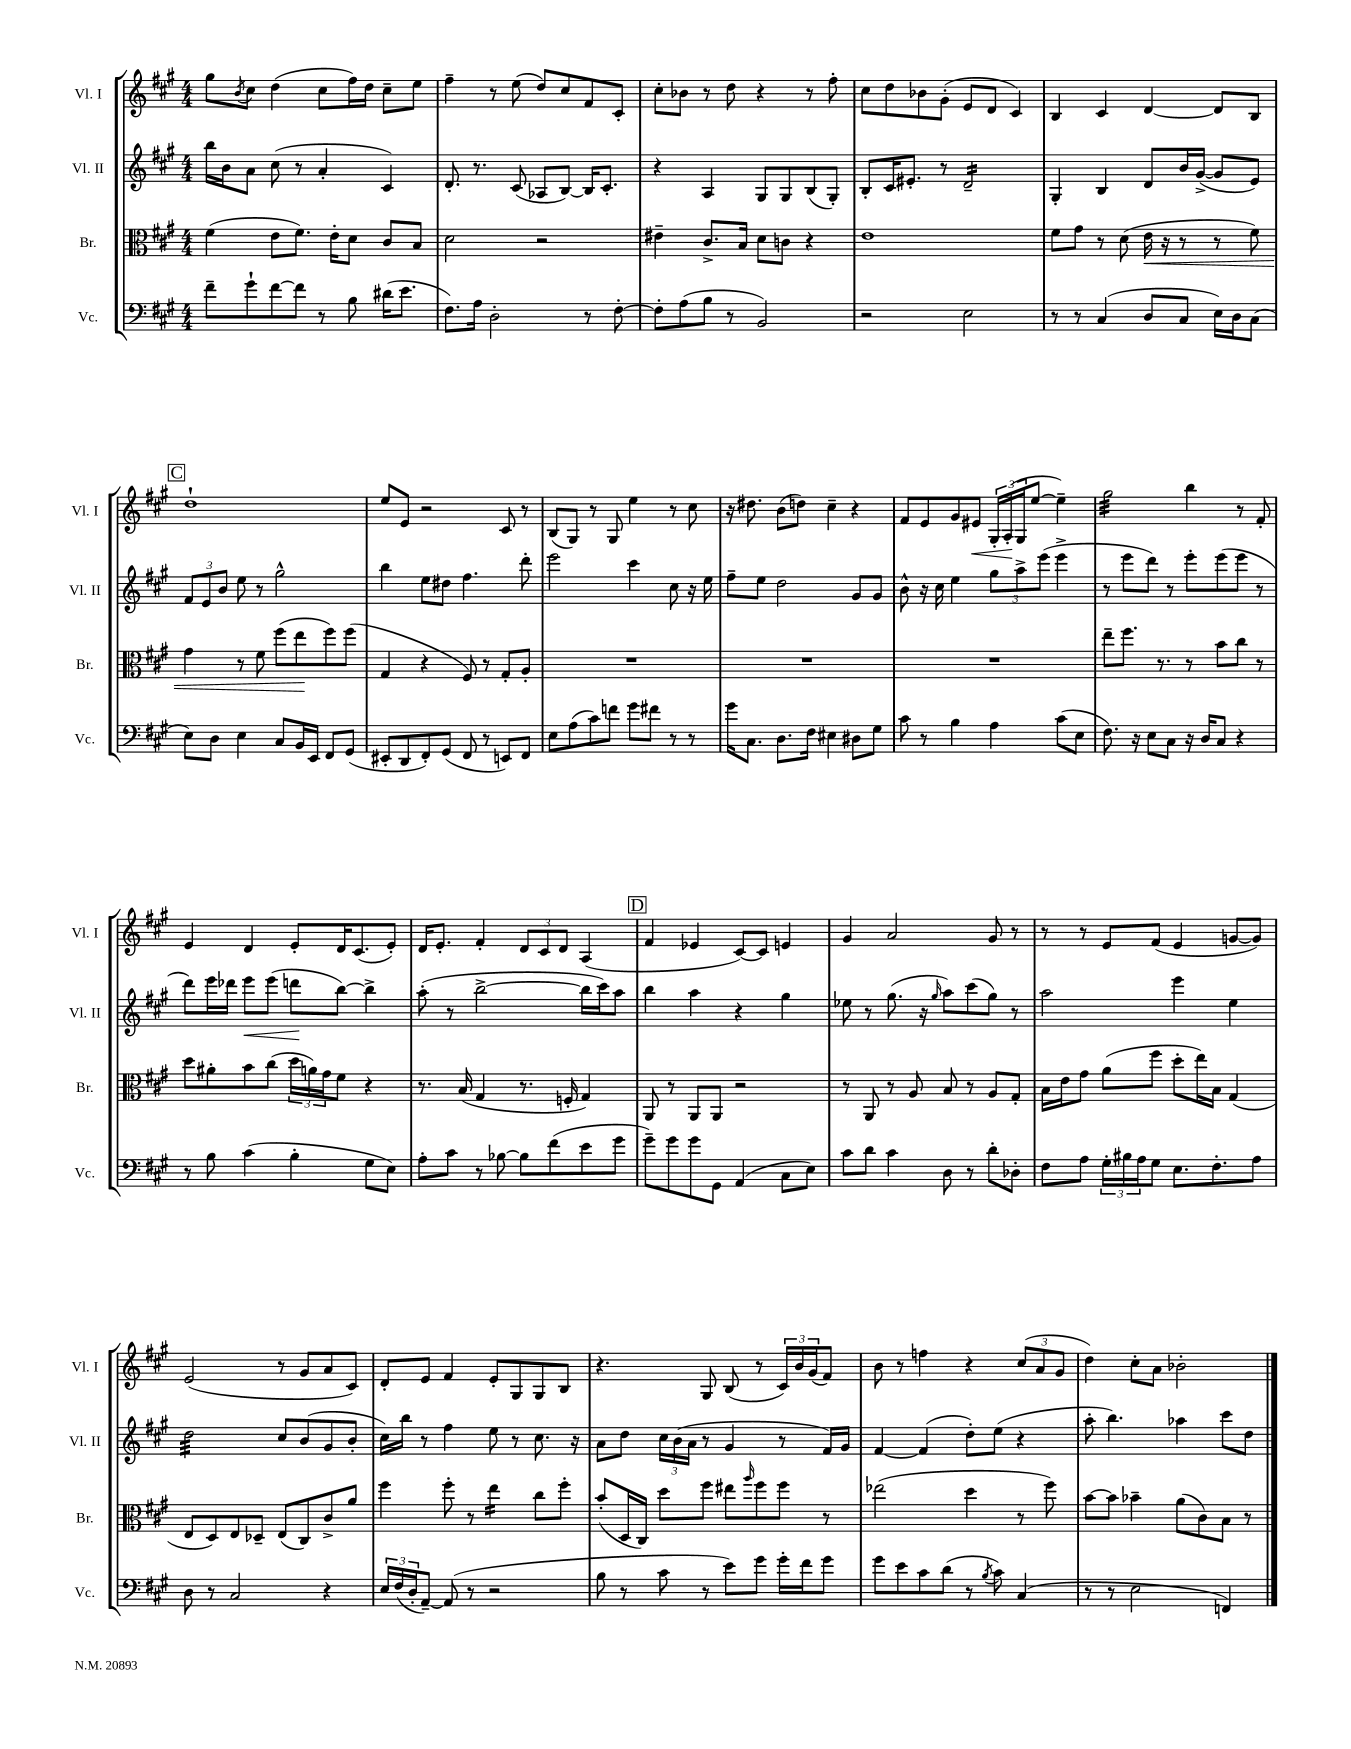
<<
\new StaffGroup <<
\new Staff = "s0" \with { instrumentName = "Vl. I" shortInstrumentName = "Vl. I" } {
    \clef treble \key a \major \numericTimeSignature \time 4/4
    gis''8 \acciaccatura { b'8 } cis''8 d''4( cis''8 fis''16) d''16 cis''8-- e''8 |
    fis''4-- r8 e''8( d''8) cis''8 fis'8 cis'8-. |
    cis''8-. bes'8 r8 d''8 r4 r8 fis''8-. |
    cis''8 d''8 bes'8 gis'8-.( e'8 d'8 cis'4) |
    b4 cis'4 d'4~ d'8 b8 |
    \mark \markup { \box "C" } d''1-! |
    e''8 e'8 r2 cis'8 r8 |
    b8( gis8) r8 gis8 e''4 r8 cis''8 |
    r16 dis''8. b'8( d''8) cis''4-- r4 |
    fis'8 e'8 gis'8 eis'8\< \tuplet 3/2 { gis16-. a16-.\!( gis16 } e''8~ e''4--) |
    gis''2:32 b''4 r8 fis'8-. |
    e'4 d'4 e'8-. d'16 cis'8.( e'8-.) |
    d'16 e'8.-. fis'4-. \tuplet 3/2 { d'8 cis'8 d'8 } a4( |
    \mark \markup { \box "D" } fis'4 ees'4 cis'8~) cis'8 e'4 |
    gis'4 a'2 gis'8 r8 |
    r8 r8 e'8 fis'8( e'4 g'8~ g'8) |
    e'2( r8 gis'8 a'8 cis'8) |
    d'8-. e'8 fis'4 e'8-. gis8 gis8 b8 |
    r4. gis8 b8( r8 \tuplet 3/2 { cis'16) b'16 gis'16( } fis'8) |
    b'8 r8 f''4 r4 \tuplet 3/2 { cis''8( a'8 gis'8 } |
    d''4) cis''8-. a'8 bes'2-. \bar "|." |
}
\new Staff = "s1" \with { instrumentName = "Vl. II" shortInstrumentName = "Vl. II" } {
    \clef treble \key a \major \numericTimeSignature \time 4/4
    b''16 b'16 a'8 cis''8( r8 a'4-. cis'4) |
    d'8.-. r8. cis'8( aes8 b8~) b16 cis'8.-. |
    r4 a4 gis8 gis8 b8( gis8-.) |
    b8-. cis'16 eis'8.-. r8 d'2:16-- |
    gis4-. b4 d'8 b'16 gis'16~->( gis'8 e'8) |
    \mark \markup { \box "C" } \tuplet 3/2 { fis'8 e'8 b'8 } e''8 r8 gis''2-^ |
    b''4 e''8 dis''8 fis''4. d'''8-. |
    e'''2 cis'''4 cis''8 r16 e''16 |
    fis''8-- e''8 d''2 gis'8 gis'8 |
    b'8-^ r16 cis''16 e''4 \tuplet 3/2 { gis''8 a''8-> e'''8( } e'''4-> |
    r8 e'''8 d'''8) r8 e'''8-. e'''8( e'''8 r8 |
    d'''8) e'''16 des'''16 e'''8\< e'''8( d'''8\! b''8~) b''4-> |
    a''8-.( r8 b''2~-> b''16 cis'''16) a''8 |
    \mark \markup { \box "D" } b''4 a''4 r4 gis''4 |
    ees''8 r8 gis''8.( r16 \grace { gis''16 } a''8) cis'''8( gis''8) r8 |
    a''2 e'''4 e''4 |
    d''2:32 cis''8 b'8( gis'8 b'8-. |
    cis''16) b''16 r8 fis''4 e''8 r8 cis''8. r16 |
    a'8 d''8 \tuplet 3/2 { cis''16 b'16( a'16 } r8 gis'4 r8 fis'16) gis'16 |
    fis'4~ fis'4( d''8-.) e''8( r4 |
    a''8-. b''4.) aes''4 cis'''8 d''8 \bar "|." |
}
\new Staff = "s2" \with { instrumentName = "Br." shortInstrumentName = "Br." } {
    \clef alto \key a \major \numericTimeSignature \time 4/4
    fis'4( e'8 fis'8.) e'16-. d'8 cis'8 b8 |
    d'2 r2 |
    eis'4-- cis'8.-> b16 d'8 c'8 r4 |
    e'1 |
    fis'8 gis'8 r8 d'8( e'16\< r16 r8 r8 fis'8) |
    \mark \markup { \box "C" } gis'4 r8 fis'8 fis''8( e''8\! fis''8) fis''8( |
    gis4 r4 fis8) r8 gis8-. a8-. |
    R1 |
    R1 |
    R1 |
    e''8-- fis''8. r8. r8 b'8 cis''8 r8 |
    d''8 ais'8-. b'8 cis''8( \tuplet 3/2 { d''16 a'16) gis'16 } fis'8 r4 |
    r8. b16( gis4 r8. f16-. gis4) |
    \mark \markup { \box "D" } a,8 r8 a,8 a,8 r2 |
    r8 a,8 r8 a8 b8 r8 a8 gis8-. |
    b16 e'16 gis'8 a'8( fis''8 d''8-. e''16) b16 gis4( |
    e8 d8) e8 des8-- e8( cis8) cis'8-> a'8 |
    fis''4 fis''8-. r8 e''4:16 cis''8 fis''8-. |
    b'8-.( d16 cis16) d''8 fis''8 eis''8 \grace { a''16 } fis''8 fis''8 r8 |
    ees''2( d''4 r8 fis''8) |
    b'8~ b'8 bes'4-- a'8( cis'8) b8 r8 \bar "|." |
}
\new Staff = "s3" \with { instrumentName = "Vc." shortInstrumentName = "Vc." } {
    \clef bass \key a \major \numericTimeSignature \time 4/4
    fis'8-- gis'8-! fis'8~ fis'8 r8 b8 dis'16( e'8. |
    fis8.) a16 d2-. r8 fis8~-. |
    fis8-. a8( b8 r8 b,2) |
    r2 e2 |
    r8 r8 cis4( d8 cis8 e16) d16 cis8( |
    \mark \markup { \box "C" } e8) d8 e4 cis8 b,16 e,16 fis,8 gis,8( |
    eis,8-. d,8 fis,8-.) gis,8( fis,8 r8 e,8) fis,8 |
    e8 a8( cis'8) f'8 gis'8 fis'8 r8 r8 |
    gis'16 cis8. d8. fis16 eis4 dis8 gis8 |
    cis'8 r8 b4 a4 cis'8( e8 |
    fis8.) r16 e8 cis8 r16 d16 cis8 r4 |
    r8 b8 cis'4( b4-. gis8 e8) |
    a8-. cis'8 r8 bes8~ bes8 fis'8( e'8 gis'8 |
    \mark \markup { \box "D" } gis'8--) gis'8 gis'8 gis,8 a,4( cis8 e8) |
    cis'8 d'8 cis'4 d8 r8 d'8-. des8-. |
    fis8 a8 \tuplet 3/2 { gis16-. bis16 a16 } gis8 e8. fis8.-. a8 |
    d8 r8 cis2 r4 |
    \tuplet 3/2 { e16 fis16( d16-. } a,8~--) a,8( r8 r2 |
    b8 r8 cis'8 r8 e'8) gis'8 gis'16-. fis'16 gis'8 |
    gis'8 e'8 cis'8 d'8( r8 \acciaccatura { b8 } cis'8) cis4( |
    r8 r8 e2 f,4) \bar "|." |
}
>>
>>
\layout { \context { \Score \remove "Bar_number_engraver" } }
